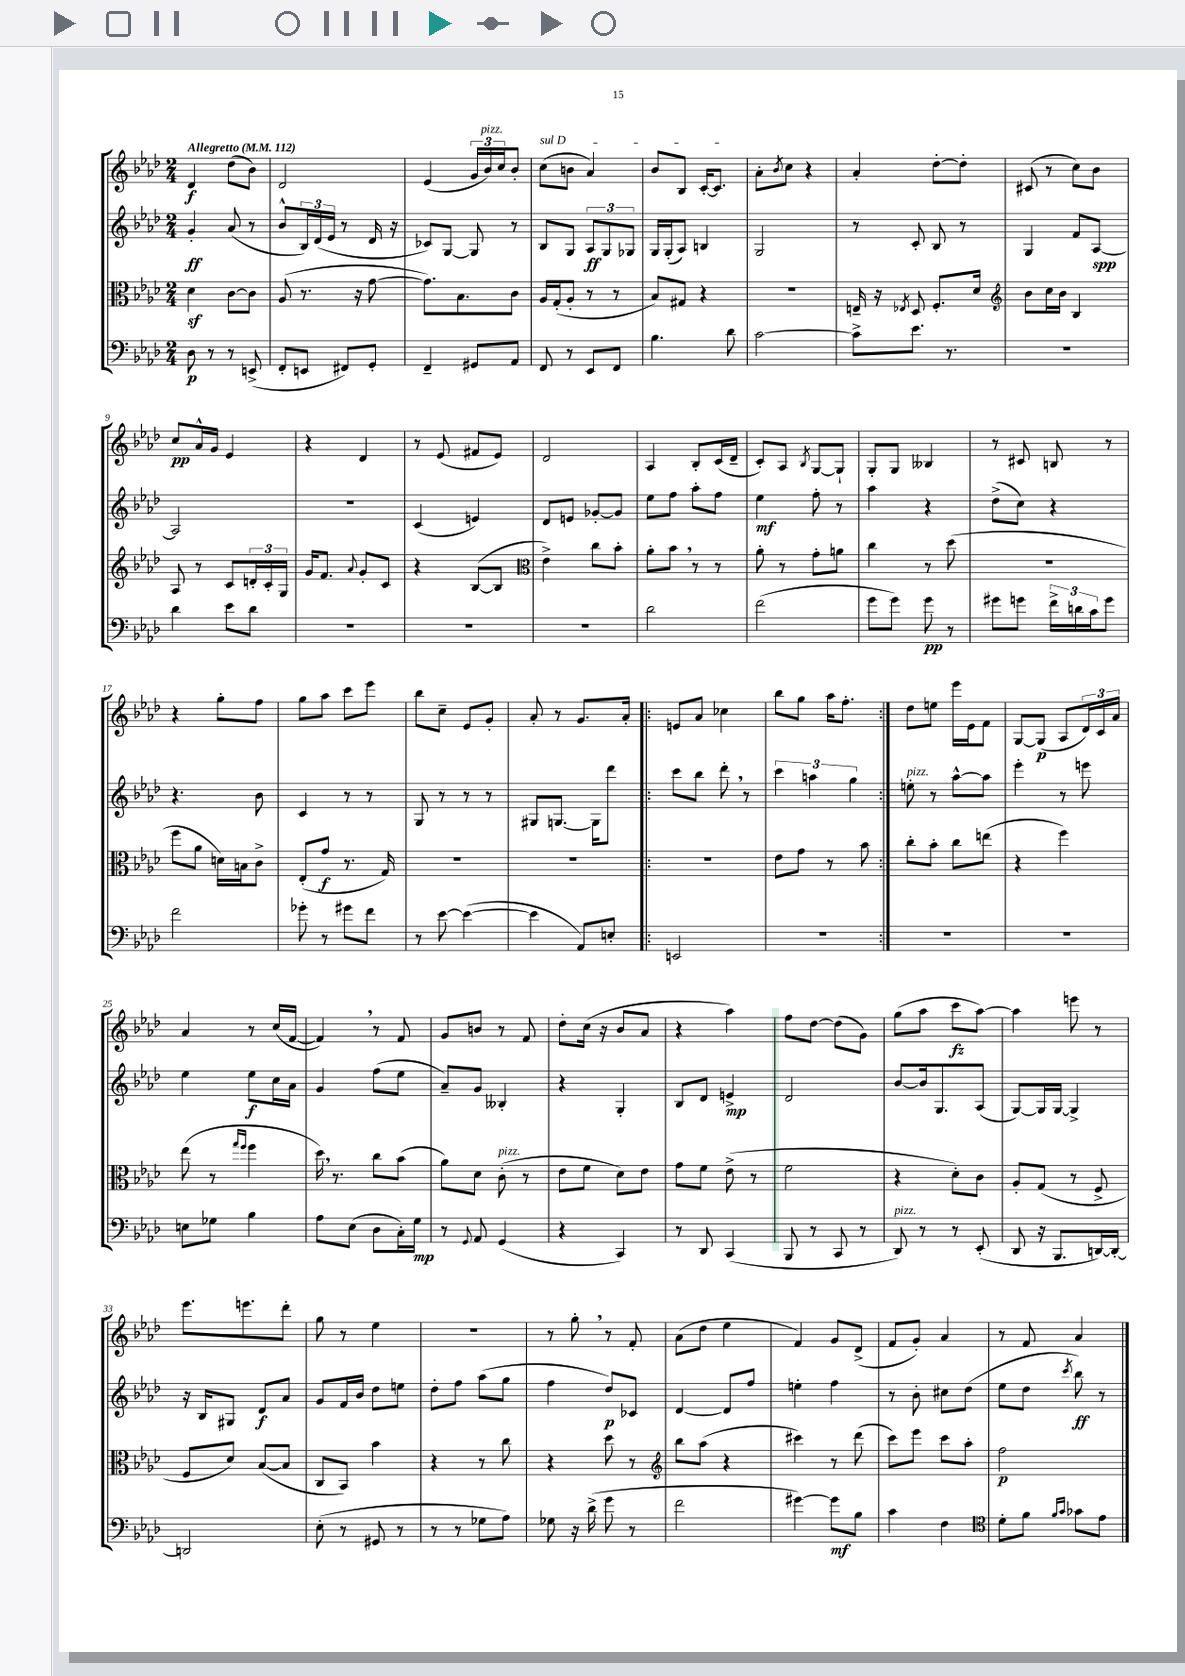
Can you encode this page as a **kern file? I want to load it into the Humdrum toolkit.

**kern	**dynam	**kern	**dynam	**kern	**dynam	**kern	**dynam
*part4	*part4	*part3	*part3	*part2	*part2	*part1	*part1
*staff4	*staff4	*staff3	*staff3	*staff2	*staff2	*staff1	*staff1
*clefF4	*	*clefC3	*	*clefG2	*	*clefG2	*
*k[b-e-a-d-]	*	*k[b-e-a-d-]	*	*k[b-e-a-d-]	*	*k[b-e-a-d-]	*
*M2/4	*	*M2/4	*	*M2/4	*	*M2/4	*
*MM112	*	*MM112	*	*MM112	*	*MM112	*
=1	=1	=1	=1	=1	=1	=1	=1
!	!	!	!	!	!	!LO:TX:a:B:t=Allegretto	!
8D-\	p	4d-z\	.	4g'/	ff	4d-/	f
8r	.	.	.	.	.	.	.
8r	.	[8c\L	.	(8a-/	.	(8dd-\L	.
(8EEn^/	.	8c\J]	.	8r	.	8b-\J)	.
=2	=2	=2	=2	=2	=2	=2	=2
8FF'/L	.	(8A-/	.	8b-^^/L	.	2d-/	.
8EEn/J	.	8.r	.	24B-/L)	.	.	.
.	.	.	.	(24d-/	.	.	.
.	.	.	.	24e-/JJ	.	.	.
8FF#X/L)	.	.	.	8r	.	.	.
.	.	16r	.	.	.	.	.
8GG'/J	.	[8g\	.	16d-/	.	.	.
.	.	.	.	16r	.	.	.
=3	=3	=3	=3	=3	=3	=3	=3
4FF~/	.	8.g\L])	.	8c-X/L)	.	(4e-/	.
.	.	.	.	[8G/J	.	.	.
.	.	8.B-\	.	.	.	.	.
8GG#X/L	.	.	.	8G/]	.	24g/LL	.
!	!	!	!	!	!	!LO:TX:a:i:t=pizz.	!
.	.	.	.	.	.	24b-/)	.
.	.	.	.	.	.	24cc/J	.
8AA-/J	.	8c\J	.	8r	.	8b-'/J	.
=4	=4	=4	=4	=4	=4	=4	=4
!	!	!	!	!	!	!LO:TX:a:i:t=sul D	!
8FF/	.	16A-/LL	.	8B-/L	.	(8cc\L	.
.	.	(16G'/J	.	.	.	.	.
8r	.	8A-'/J	.	8G/J	.	8bn\J	.
8EE-/L	.	8r	.	12A-/L	ff	4a-/)	.
.	.	.	.	12G/	.	.	.
8FF/J	.	8r	.	.	.	.	.
.	.	.	.	12G-X/J	.	.	.
=5	=5	=5	=5	=5	=5	=5	=5
4.B-\	.	8B-/L)	.	16G/LL	.	8b-/L	.
.	.	.	.	(16G'/J	.	.	.
.	.	8G#X/J	.	8A-/J)	.	8B-/J	.
.	.	4r	.	4Bn/	.	[16c'/KL	.
.	.	.	.	.	.	8.c/J]	.
8d-\	.	.	.	.	.	.	.
=6	=6	=6	=6	=6	=6	=6	=6
[2c\	.	2r	.	2G/	.	8a-'\L	.
.	.	.	.	.	.	8qb-/	.
.	.	.	.	.	.	8cc\J	.
.	.	.	.	.	.	4r	.
=7	=7	=7	=7	=7	=7	=7	=7
8c^\L]	.	16En~/	.	8r	.	4a-'/	.
.	.	16r	.	.	.	.	.
.	.	8qE-X/	.	.	.	.	.
8.e-\J	.	8D-/	.	8c'/	.	.	.
.	.	8.F'/L	.	8B-/	.	[8dd-'\L	.
8.r	.	.	.	.	.	.	.
.	.	.	.	8r	.	8dd-'\J]	.
.	.	16d-/Jk	.	.	.	.	.
=8	=8	=8	=8	=8	=8	=8	=8
*	*	*clefG2	*	*	*	*	*
2r	.	8b-\L	.	4G/	.	(8c#X/	.
.	.	16cc\L	.	.	.	8r	.
.	.	16b-\JJ	.	.	.	.	.
.	.	4B-/	.	8f/L	.	8cc\L)	.
.	.	.	.	[8A-/J	spp	8b-\J	.
!!LO:LB:g=z
=9	=9	=9	=9	=9	=9	=9	=9
4d-\	.	8A-/	.	2A-/]	.	8cc/L	pp
.	.	8r	.	.	.	16a-^^/L	.
.	.	.	.	.	.	16g/JJ	.
8e-\L	.	8c/L	.	.	.	4e-/	.
8d-\J	.	24dn'/L	.	.	.	.	.
.	.	24c'/	.	.	.	.	.
.	.	24G/JJ	.	.	.	.	.
=10	=10	=10	=10	=10	=10	=10	=10
2r	.	16g/KL	.	2r	.	4r	.
.	.	8.f/J	.	.	.	.	.
.	.	8qqa-/	.	.	.	.	.
.	.	8g'/L	.	.	.	4d-/	.
.	.	8c/J	.	.	.	.	.
=11	=11	=11	=11	=11	=11	=11	=11
2r	.	4r	.	(4c/	.	8r	.
.	.	.	.	.	.	(8e-/	.
.	.	([8B-/L	.	4en/)	.	8f#X/L	.
.	.	8B-/J]	.	.	.	8e-/J)	.
=12	=12	=12	=12	=12	=12	=12	=12
*	*	*clefC3	*	*	*	*	*
2r	.	4e-^\)	.	8d-/L	.	2d-/	.
.	.	.	.	8en/J	.	.	.
.	.	8cc\L	.	[8g-X'/L	.	.	.
.	.	8b-'\J	.	8g-/J]	.	.	.
=13	=13	=13	=13	=13	=13	=13	=13
2d-\	.	8a-'\L	.	8ee-\L	.	4A-/	.
.	.	8b-,\J	.	8ff\J	.	.	.
.	.	8r	.	8aa-'\L	.	8B-'/L	.
.	.	8r	.	8ff\J	.	(16c/L	.
.	.	.	.	.	.	16d-~/JJ	.
=14	=14	=14	=14	=14	=14	=14	=14
(2f\	.	8a-'\	.	4ee-\	mf	8c'/L)	.
.	.	8r	.	.	.	8A-/J	.
.	.	.	.	.	.	8qB-/	.
.	.	8g'\L	.	8ff'\	.	[8G/L	.
.	.	8an\J	.	8r	.	8G`/J]	.
=15	=15	=15	=15	=15	=15	=15	=15
8g\L	.	4cc\	.	4aa-\	.	8G'/L	.
8g\J)	.	.	.	.	.	8G/J	.
8g\	pp	8r	.	4r	.	4B--X/	.
8r	.	(8dd-\	.	.	.	.	.
=16	=16	=16	=16	=16	=16	=16	=16
8g#X\L	.	2r	.	(8dd-^\L	.	8r	.
8gn\J	.	.	.	8cc\J)	.	8c#X/	.
24f^\LL	.	.	.	4r	.	8Bn/	.
24dn\	.	.	.	.	.	.	.
24c\J	.	.	.	.	.	.	.
8g\J	.	.	.	.	.	8r	.
!!LO:LB:g=z
=17	=17	=17	=17	=17	=17	=17	=17
2f\	.	8ff\L	.	4.r	.	4r	.
.	.	8a-\J	.	.	.	.	.
.	.	16dn\LL)	.	.	.	8gg'\L	.
.	.	16Bn\J	.	.	.	.	.
.	.	8c^\J	.	8b-\	.	8ff\J	.
=18	=18	=18	=18	=18	=18	=18	=18
8g-X'\	.	(8E-'/L	.	4c/	.	8gg\L	.
8r	.	8g/J	f	.	.	8aa-\J	.
8g#X\L	.	8.r	.	8r	.	8ccc\L	.
8f\J	.	.	.	8r	.	8eee-\J	.
.	.	16G/)	.	.	.	.	.
=19	=19	=19	=19	=19	=19	=19	=19
8r	.	2r	.	8G/	.	8bb-\L	.
[8e-\	.	.	.	8r	.	8cc~\J	.
(4e-\_	.	.	.	8r	.	8e-/L	.
.	.	.	.	8r	.	8g'/J	.
=20	=20	=20	=20	=20	=20	=20	=20
4e-\]	.	2r	.	8G#X/L	.	8a-'/	.
.	.	.	.	[8.Gn/J	.	8r	.
8AA-/L)	.	.	.	.	.	8.g/L	.
.	.	.	.	16G\KL]	.	.	.
8En'/J	.	.	.	8ddd-\J	.	.	.
.	.	.	.	.	.	16a-'/Jk	.
=21!|:	=21!|:	=21!|:	=21!|:	=21!|:	=21!|:	=21!|:	=21!|:
2EEn/	.	2r	.	8ccc\L	.	8en/L	.
.	.	.	.	8bb-\J	.	8a-/J	.
.	.	.	.	8ddd-',\	.	4cc-X\	.
.	.	.	.	8r	.	.	.
=22	=22	=22	=22	=22	=22	=22	=22
2r	.	8e-\L	.	6ccc\	.	8bb-\L	.
.	.	8g\J	.	.	.	8gg\J	.
.	.	.	.	6aan\	.	.	.
.	.	8r	.	.	.	16aa-\KL	.
.	.	.	.	.	.	8.ff'\J	.
.	.	.	.	6gg\	.	.	.
.	.	8b-\	.	.	.	.	.
=23:|!	=23:|!	=23:|!	=23:|!	=23:|!	=23:|!	=23:|!	=23:|!
!	!	!	!	!LO:TX:a:i:t=pizz.	!	!	!
2r	.	8cc'\L	.	8een'\	.	8dd-\L	.
.	.	8b-'\J	.	8r	.	8een\J	.
.	.	8cc\L	.	[8aa-^^\L	.	16eee-\LL	.
.	.	.	.	.	.	16e-\J	.
.	.	(8een\J	.	8aa-\J]	.	8f\J	.
=24	=24	=24	=24	=24	=24	=24	=24
2r	.	4r	.	4eee-'\	.	[8G/L	.
.	.	.	.	.	.	(8G/J]	p
.	.	4ff\)	.	8r	.	8A-/L	.
.	.	.	.	8eeen\	.	24d-/L)	.
.	.	.	.	.	.	24c/	.
.	.	.	.	.	.	24a-/JJ	.
!!LO:LB:g=z
=25	=25	=25	=25	=25	=25	=25	=25
8En\L	.	(8ee-\	.	4ee-\	.	4a-/	.
8G-X\J	.	8r	.	.	.	.	.
.	.	16qqgg/LL	.	.	.	.	.
.	.	16qqff/JJ	.	.	.	.	.
4B-\	.	4ff\	.	8ee-\L	f	8r	.
.	.	.	.	16cc\L	.	(16cc/LL	.
.	.	.	.	16a-\JJ	.	[16f/JJ	.
=26	=26	=26	=26	=26	=26	=26	=26
8A-\L	.	16dd-,\)	.	4g/	.	4f,/])	.
.	.	8.r	.	.	.	.	.
(8E-\J	.	.	.	.	.	.	.
8D-\L	.	8cc\L	.	(8ff\L	.	8r	.
16C'\L)	.	(8b-\J	.	8ee-\J	.	8f/	.
16G\JJ	mp	.	.	.	.	.	.
=27	=27	=27	=27	=27	=27	=27	=27
8r	.	8a-\L)	.	8a-~/L)	.	8g/L	.
8qqGG/	.	.	.	.	.	.	.
8AA-/	.	8d-\J	.	8g/J	.	8bn/J	.
!	!	!LO:TX:a:i:t=pizz.	!	!	!	!	!
(4GG/	.	(8c'\	.	4B--X'/	.	8r	.
.	.	8r	.	.	.	8f/	.
=28	=28	=28	=28	=28	=28	=28	=28
4r	.	8e-\L	.	4r	.	8dd-'\L	.
.	.	8f\J	.	.	.	(16cc\Jk	.
.	.	.	.	.	.	16r	.
4CC/)	.	8d-\L)	.	4G'/	.	8b-/L	.
.	.	8e-\J	.	.	.	8a-/J	.
=29	=29	=29	=29	=29	=29	=29	=29
8r	.	8g\L	.	8B-/L	.	4r	.
8DD-/	.	8f\J	.	8d-/J	.	.	.
(4CC/	.	(8e-^\	.	4en^/	mp	4aa-\)	.
.	.	8r	.	.	.	.	.
=30	=30	=30	=30	=30	=30	=30	=30
8BBB-/	.	2f\	.	2d-/	.	8ff\L	.
8r	.	.	.	.	.	[8dd-\J	.
8CC/	.	.	.	.	.	(8dd-\L]	.
8r	.	.	.	.	.	8g\J)	.
=31	=31	=31	=31	=31	=31	=31	=31
!LO:TX:a:i:t=pizz.	!	!	!	!	!	!	!
8DD-/)	.	4r	.	[8b-/L	.	(8gg\L	.
8r	.	.	.	16b-/k]	.	8aa-\J	.
.	.	.	.	8.G/	.	.	.
8r	.	8d-'\L)	.	.	.	8ccc\L	fz
(8EE-'/	.	8c\J	.	(8A-/J	.	[8aa-\J)	.
=32	=32	=32	=32	=32	=32	=32	=32
8DD-/	.	8A-'/L	.	[8G/L)	.	4aa-\]	.
16r	.	(8G/J	.	16G/L]	.	.	.
8.BBB-/L	.	.	.	[16G/JJ	.	.	.
.	.	8r	.	4G^/]	.	8eeen\	.
[16DDn/L)	.	8F^/	.	.	.	8r	.
16DD'/JJ_	.	.	.	.	.	.	.
!!LO:LB:g=z
=33	=33	=33	=33	=33	=33	=33	=33
2DDn/]	.	8F/L	.	16r	.	8.eee-\L	.
.	.	.	.	16B-/KL	.	.	.
.	.	8d-/J)	.	8G#X/J	.	.	.
.	.	.	.	.	.	8.eeen\	.
.	.	([8B-/L	.	8d-/L	f	.	.
.	.	8B-/J]	.	8a-/J	.	8ddd-'\J	.
=34	=34	=34	=34	=34	=34	=34	=34
(8E-'\	.	8C/L	.	8g/L	.	8gg\	.
8r	.	8BB-/J)	.	16f/L	.	8r	.
.	.	.	.	16b-/JJ	.	.	.
8GG#X/	.	4b-\	.	8dd-\L	.	4ee-\	.
8r	.	.	.	8een\J	.	.	.
=35	=35	=35	=35	=35	=35	=35	=35
8r	.	4r	.	8dd-'\L	.	2r	.
8r	.	.	.	8ff\J	.	.	.
8G-X\L	.	8r	.	(8aa-\L	.	.	.
8A-\J)	.	8cc\	.	8gg\J	.	.	.
=36	=36	=36	=36	=36	=36	=36	=36
8G-X\	.	4r	.	4ff\	.	8r	.
16r	.	.	.	.	.	8gg',\	.
(16d-^\	.	.	.	.	.	.	.
8g\	.	8dd-\	.	8dd-/L)	p	8r	.
8r	.	8r	.	8c-X/J	.	8f'/	.
=37	=37	=37	=37	=37	=37	=37	=37
*	*	*clefG2	*	*	*	*	*
2f\	.	8bb-\L	.	[4d-/	.	(8a-\L	.
.	.	(8aa-\J	.	.	.	8dd-\J	.
.	.	4r	.	8d-/L]	.	4ee-\	.
.	.	.	.	8ff/J	.	.	.
=38	=38	=38	=38	=38	=38	=38	=38
[4g#X\)	.	4ccc#X\)	.	4een'\	.	4f/)	.
8g#\L]	mf	8r	.	4ff\	.	8g/L	.
8B-\J	.	(8ddd-\	.	.	.	(8d-^/J	.
=39	=39	=39	=39	=39	=39	=39	=39
4c\	.	8ccc\L)	.	8r	.	8f/L	.
.	.	8eee-\J	.	8b-'\	.	8g'/J)	.
4F\	.	8ccc\L	.	8cc#X\L	.	4a-/	.
.	.	8aa-'\J	.	(8dd-\J	.	.	.
=40	=40	=40	=40	=40	=40	=40	=40
*clefC4	*	*	*	*	*	*	*
8d-'\L	.	2ff\	p	8ee-\L	.	8r	.
8f\J	.	.	.	8dd-\J	.	8f/	.
16qqf/LL	.	.	.	.	.	.	.
16qqg/JJ	.	.	.	8qccc/	.	.	.
8g-X\L	.	.	.	8bb-\)	ff	4a-/	.
8e-\J	.	.	.	8r	.	.	.
==	==	==	==	==	==	==	==
*-	*-	*-	*-	*-	*-	*-	*-
